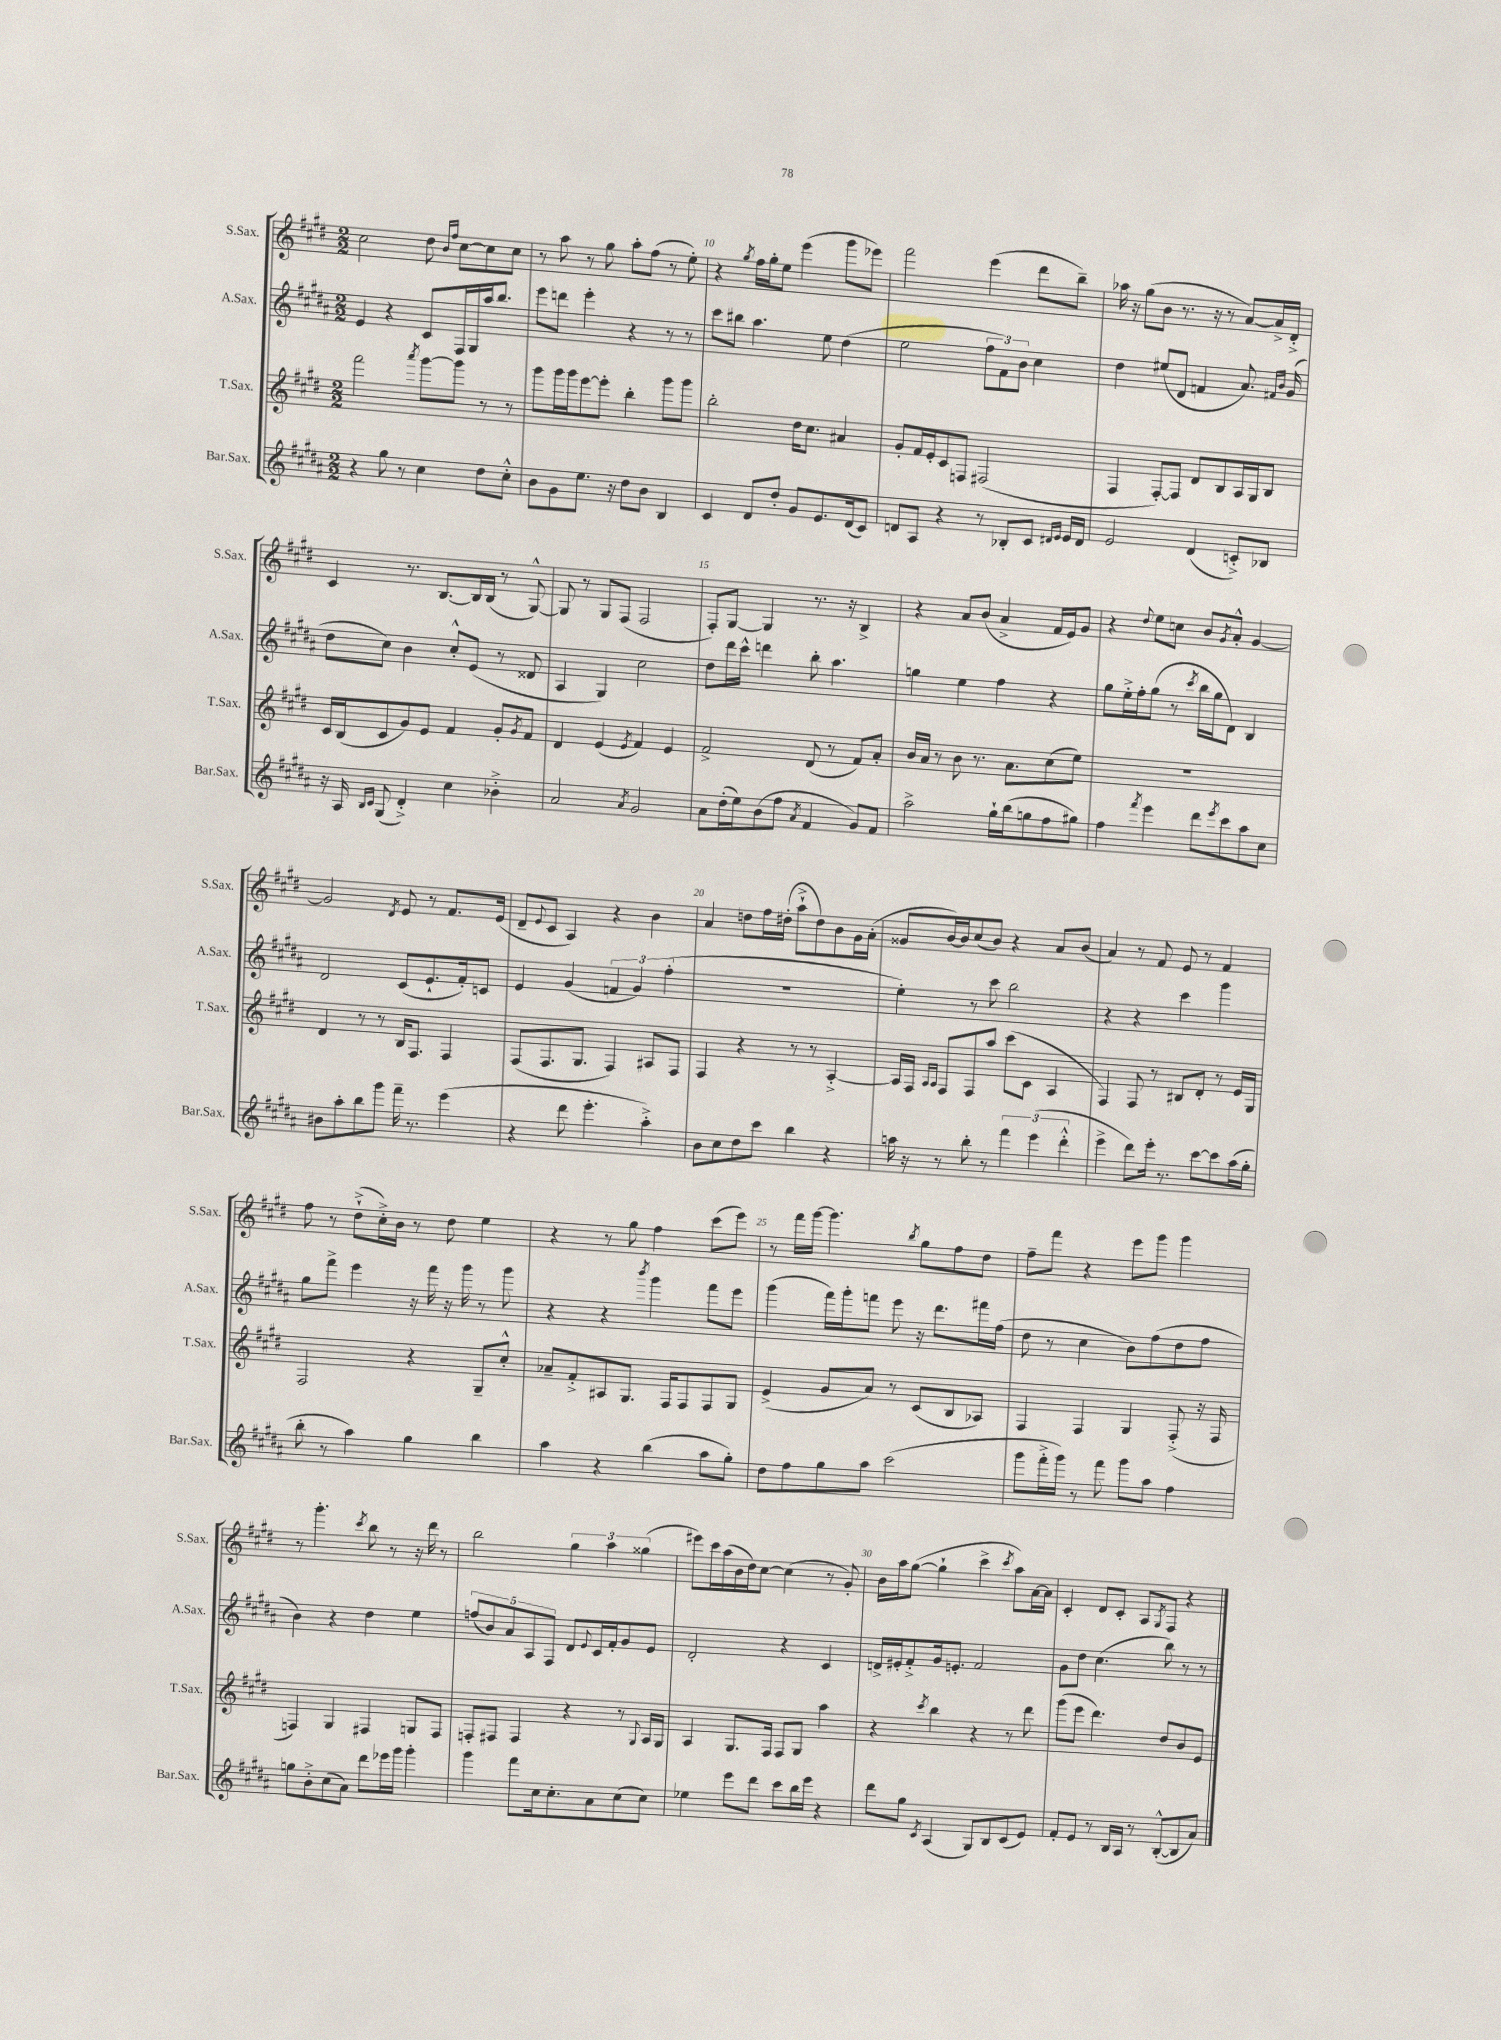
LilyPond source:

<<
\new StaffGroup <<
\new Staff = "s0" \with { instrumentName = "S.Sax." shortInstrumentName = "S.Sax." } {
    \clef treble \key e \major \numericTimeSignature \time 2/2
    cis''2 dis''8 \grace { b'16 fis''16 } cis''8~ cis''8 cis''8 |
    r8 a''8 r8 gis''8 a''8-. fis''8( r8 e''8-.) |
    r4 \acciaccatura { gis''8 } fis''16 gis''16-. e''8 e'''4( gis'''8 ees'''8) |
    fis'''2 e'''4( dis'''8 b''8--) |
    aes''16 r16 gis''8( b'8 r8. r16 r8 a'8~) a'16-> dis'16-.-> |
    cis'4 r8. b8.~ b16 b16( r8 gis8~-^) |
    gis8 r8 gis8 fis8( fis2 |
    fis8-.) gis8~ gis4 r8. r16 b4-> |
    r4 a'8 b'8( a'4-> fis'16 e'16) gis'8 |
    r4 \appoggiatura { dis''8 } e''8 c''8 b'8 \acciaccatura { gis'8 } a'8-.-^ gis'4~ |
    gis'2 \acciaccatura { dis'8 } e'8 r8 fis'8. e'16( |
    dis'8-- \appoggiatura { e'8 } cis'8 a4) r4 b'4 |
    a'4 d''8 fis''16 dis''16-.( a''8-!-> dis''8) b'8 gis'16 a'16-.( |
    gisis'8 b'16~) b'16 cis''8( b'8) r4 a'8 b'8( |
    a'4) r8 fis'8 e'8 r8 fis'4 |
    fis''8 r8 dis''8-!->( cis''16-.->) b'16 r8 dis''8 e''4 |
    r4 r8 gis''8 fis''4 cis'''8( e'''8) |
    r8 fis'''16 gis'''16~ gis'''4. \acciaccatura { b''8 } gis''8 fis''8 dis''8 |
    fis''8-- fis'''8 r4 e'''8 gis'''8 gis'''4 |
    r8 gis'''4.-. \acciaccatura { cis'''8 } b''8 r8 r16 dis'''16 r8 |
    b''2 \tuplet 3/2 { gis''4 a''4 gisis''4( } |
    eis'''8) cis'''16 a''16( b'16 dis''16) cis''8~ cis''4( r8 gis'8-.) |
    b'16 a''16 gis''8~( gis''4-! cis'''4-> \acciaccatura { cis'''8 } a''8) a'16~ a'16 |
    cis'4-. dis'8 cis'8-. a8 \acciaccatura { gis8 } fis8 r4 \bar "|." |
}
\new Staff = "s1" \with { instrumentName = "A.Sax." shortInstrumentName = "A.Sax." } {
    \clef treble \key b \major \numericTimeSignature \time 2/2
    e'4 r4 cis'8 fis16 gis16 ais''16 b''8. |
    e'''8 d'''8 e'''4-. r4 r8 r8 |
    cis'''8 bis''8 ais''4. e''8 dis''4( |
    e''2 \tuplet 3/2 { fis''8 fis'8) b'8 } cis''4 |
    dis''4 eis''8( dis'8 f'4 ais'8.) \grace { fis'16 b'16 } gis'16( |
    dis''8 cis''8) b'4 cis''8-.-^ e'8( r8 disis'8 |
    ais4 gis4) cis''2 |
    dis''8 dis'''16 cis'''16-^ d'''4 b''8-. ais''4. |
    g''4 e''4 fis''4 r4 |
    gis''8 e''16-.-> fis''16-. gis''8( r8 \acciaccatura { cis'''8 } b''16 gis''16 dis'8) b4 |
    dis'2 cis'8( e'8.-! fis'16-.) c'8 |
    e'4 gis'4( \tuplet 3/2 { f'4 gis'4) fis''4-.( } |
    R1 |
    e''4-.) r8 cis'''8 b''2 |
    r4 r4 cis'''4 gis'''4 |
    gis''8 fis'''8-> e'''4 r16 fis'''16 r16 gis'''16 r8 gis'''8 |
    r4 r4 \acciaccatura { b'''8 } gis'''4 fis'''8 e'''8 |
    gis'''4( fis'''16) gis'''16-. f'''8 e'''8 r16 dis'''8. fis'''16 fis''16( |
    dis''8 r8 cis''4 b'8) fis''8( dis''8 fis''8 |
    b'4) r4 dis''4 e''4 |
    \tuplet 5/4 { f''8( b'8) ais'8 ais8 fis8 } dis'8 \appoggiatura { e'8 } cis'16 fis'16-. gis'8 e'8 |
    dis'2-. r4 cis'4 |
    d'16-> eis'16-. fis'8-.-> gis'16 e'8.-. fis'2 |
    gis'8 dis''8 cis''4.( b''8) r8 r8 \bar "|." |
}
\new Staff = "s2" \with { instrumentName = "T.Sax." shortInstrumentName = "T.Sax." } {
    \clef treble \key e \major \numericTimeSignature \time 2/2
    fis'''2 \acciaccatura { a'''8 } gis'''8~ gis'''8 r8 r8 |
    gis'''8 gis'''16 gis'''16 e'''8~ e'''8-. b''4-. gis'''8 gis'''8 |
    b''2-. dis''16 cis''8. ais'4 |
    gis'8-. fis'16 e'16-. cis'8 f8 fis2( |
    fis4 fis8~-.) fis8 dis'8 b8 a16 gis16 b8 |
    cis'16 b16( cis'8 gis'8) e'8 fis'4 gis'8-. \acciaccatura { gis'8 } fis'8 |
    dis'4 e'4( \acciaccatura { e'8 } fis'4) e'4 |
    fis'2-> dis'8( r8 fis'8) a'8-. |
    b'16 a'16 r8 b'8 r8. a'8. cis''8( e''8) |
    R1 |
    dis'4 r8 r8 b16 fis8. fis4 |
    fis8( fis8. gis8. fis4) ais8 fis8 |
    fis4 r4 r8 r8 a4~-.-> |
    a16 fis16 \grace { a16 a16 } fis8 fis8 a''8 cis'''8( cis'8 a4 |
    fis4) fis8 r8 bis8 dis'8-. r8 e'16 gis16 |
    fis2 r4 gis8-- cis''8-.-^ |
    aes'8-- fis'8-.-> ais8 gis8. fis16 fis8 fis8 gis8 |
    e'4->( gis'8 a'8) r8 cis'8( b8 aes8) |
    fis4 fis4 gis4 fis8-.->( r16 fis16 |
    f4) gis4 fis4 g8 fis8 |
    f8-. fis8 fis4 r4 r8 \appoggiatura { gis8 } a16 gis16 |
    a4 gis8. fis16 fis8 gis8 a''4 |
    r4 \acciaccatura { cis'''8 } b''4 r4 r8 dis'''8 |
    gis'''8( e'''8 dis'''4.) dis''8 b'8 e'8 \bar "|." |
}
\new Staff = "s3" \with { instrumentName = "Bar.Sax." shortInstrumentName = "Bar.Sax." } {
    \clef treble \key b \major \numericTimeSignature \time 2/2
    r4 gis''8 r8 cis''4 dis''8 cis''8-.-^ |
    b'8 gis'8 e''8. r16 dis''8 b'8 b4 |
    cis'4 dis'8 dis''8-. gis'8 e'8. dis'16( cis'8) |
    d'8 ais8 r4 r8 bes8-. cis'8 \grace { dis'16 e'16 } e'16 dis'16 |
    e'2 dis'4( c'8-.->) bes8 |
    r16 ais16 \grace { b16 cis'16 } gis8( dis'4-.->) cis''4 bes'4-.-> |
    ais'2 \acciaccatura { ais'8 } gis'2 |
    ais'8 dis''16-.( e''16) b'8( fis''8 \acciaccatura { ais'8 } fis'4 gis'8) fis'8 |
    ais''2-> gis''16-! b''16( g''8 fis''8 gis''8) |
    fis''4 \acciaccatura { fis'''8 } e'''4 dis'''8 \acciaccatura { e'''8 } cis'''8 ais''8 cis''8 |
    bis'8 ais''8-. b''8 gis'''8 fis'''16-- r8. e'''4( |
    r4 dis'''8 e'''4.-. ais''4-.->) |
    b'8 cis''8 dis''8 cis'''8 b''4 r4 |
    a''16 r16 r8 b''8-. r8 \tuplet 3/2 { fis'''4 e'''4( dis'''4-.-^ } |
    e'''4-> dis'''8) e'''16-. r8. cis'''8~ cis'''8 ais''16( gis''16-. |
    b''8-. r8 ais''4) gis''4 b''4 |
    ais''4 r4 b''4( ais''8 gis''8-.) |
    dis''8 fis''8 gis''8 ais''8 cis'''2( |
    gis'''8 fis'''16-.-> gis'''16) r8 fis'''8 gis'''8 ais''8 fis''4 |
    g''8 b'8-.-> cis''8( ais'8) dis'''8 ees'''16 gis'''16 gis'''4-. |
    gis'''4 fis'''8 cis''16 cis''8.-. ais'8 cis''8( cis''8) |
    ees''4 e'''8 dis'''8 cis'''8 b''16 e'''16 r4 |
    dis'''8 gis''8 \acciaccatura { cis'8 } ais4( gis8) b8 cis'8( e'8) |
    fis'8-. e'8 r8 b16 ais16 r8 b8~-.-^( b8 ais'8) \bar "|." |
}
>>
>>
\layout { \context { \Score currentBarNumber = #8 \override BarNumber.break-visibility = ##(#f #t #t) barNumberVisibility = #(every-nth-bar-number-visible 5) } }
